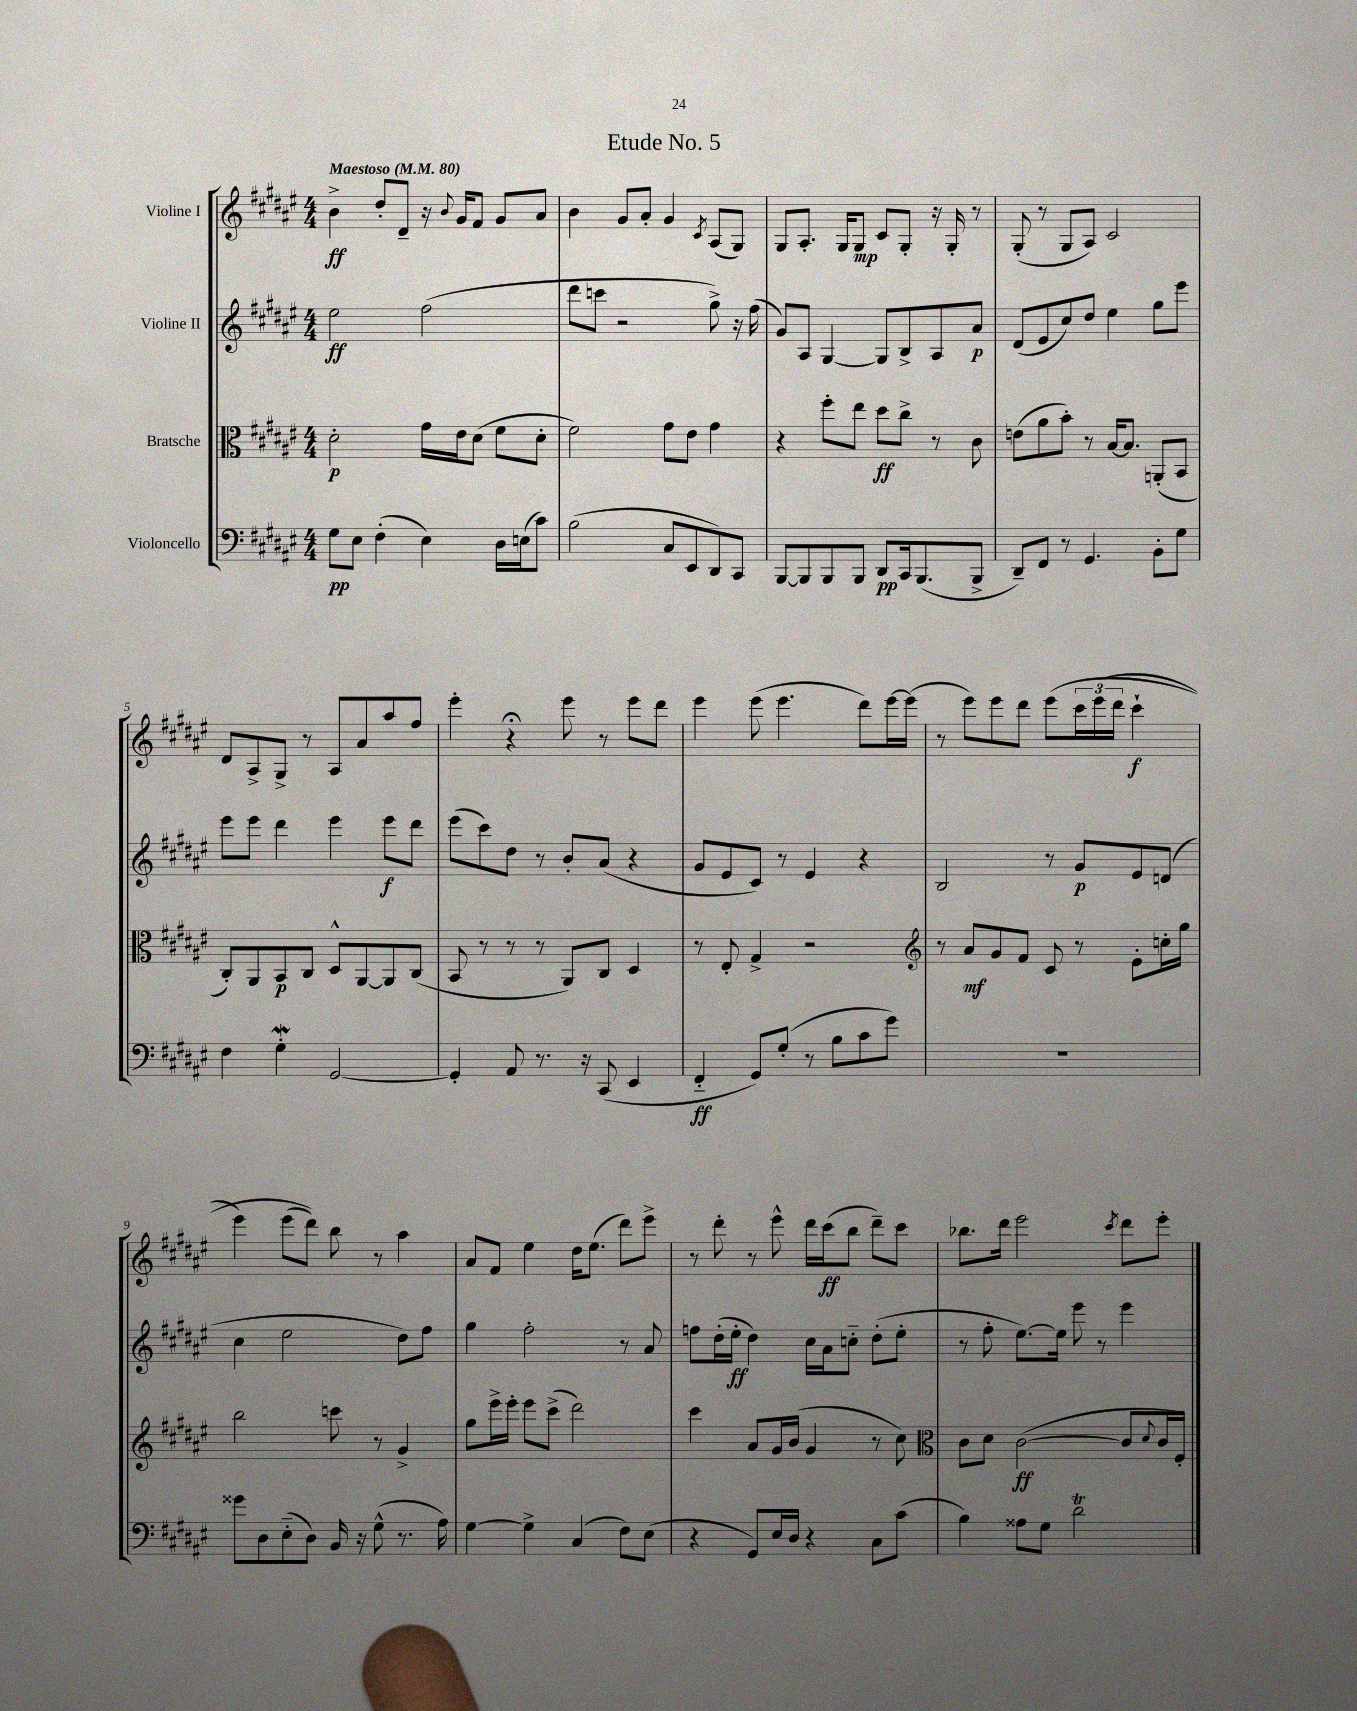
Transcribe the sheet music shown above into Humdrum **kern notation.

**kern	**kern	**kern	**kern
*staff4	*staff3	*staff2	*staff1
*clefF4	*clefC3	*clefG2	*clefG2
*k[f#c#g#d#a#e#]	*k[f#c#g#d#a#e#]	*k[f#c#g#d#a#e#]	*k[f#c#g#d#a#e#]
*M4/4	*M4/4	*M4/4	*M4/4
*MM80	*MM80	*MM80	*MM80
8G#\L	2d#'\	2ee#\	4b^\
8E#\J	.	.	.
(4F#'\	.	.	8dd#'/L
.	.	.	8d#~/J
4E#\)	16g#\LL	(2ff#\	16r
.	.	.	8qqb/
.	16e#\J	.	16g#/LK
.	(8d#\J	.	8f#/J
16D#\LL	8f#\L	.	8g#/L
(16E\J	.	.	.
8c#\J)	8d#'\J	.	8a#/J
=	=	=	=
(2B\	2f#\)	8ddd#\L	4b\
.	.	8ccc\J	.
.	.	2r	8g#/L
.	.	.	8a#'/J
8C#/L	8g#\L	.	4g#/
8EE#/	8e#\J	.	.
.	.	.	8qc#/
8DD#/)	4g#\	8gg#^\)	(8A#/L
8CC#/J	.	16r	8G#/J)
.	.	(16ff#\	.
=	=	=	=
[8BBB/L	4r	8g#/L)	8G#/L
8BBB/]	.	8A#/J	8.A#'/J
8BBB/	8ff#'\L	[4G#/	.
.	.	.	16G#/LK
8BBB/J	8ee#\J	.	8G#/J
8DD#/L	8dd#\L	8G#/]L	8c#/L
16CC#/k	8cc#^\J	8B^/	8G#'/J
(8.BBB/	.	.	.
.	8r	8A#/	16r
.	.	.	16G#'/
8BBB^/J	8c#\	8a#/J	8r
=	=	=	=
8DD#~/L)	(8e\L	(8d#/L	(8G#'/
8FF#/J	8a#\	8e#/	8r
8r	8b'\J)	8cc#/)	8G#/L
4.GG#/	8r	8dd#/J	8A#/J)
.	[16B/LK	4ee#\	2c#/
.	8.B/]J	.	.
8BB'\L	(8AA'/L	8gg#\L	.
8G#\J	8BB/J	8eee#\J	.
=	=	=	=
4F#\	8C#'/L)	8eee#\L	8d#/L
.	8AA#/	8eee#\J	8A#^/
4G#'\	8BB/	4ddd#\	8G#^/J
.	8C#/J	.	8r
[2GG#/	8D#^^/L	4eee#\	8A#/L
.	[8AA#/	.	8a#/
.	8AA#/]	8eee#\L	8aa#/
.	(8C#/J	8ddd#\J	8ff#/J
=	=	=	=
4GG#'/]	8BB/	(8eee#\L	4eee#'\
.	8r	8ccc#\)	.
8AA#/	8r	8dd#\J	4r;
8.r	8r	8r	.
.	8AA#/L)	8b'/L	8eee#\
16r	.	.	.
(8CC#/	8C#/J	(8a#/J	8r
4EE#/	4D#/	4r	8eee#\L
.	.	.	8ddd#\J
=	=	=	=
4FF#'~/	8r	8g#/L	4eee#\
.	8E#'/	8e#/	.
8GG#/L)	4G#^/	8c#/J)	(8eee#\
(8G#'/J	.	8r	4.eee#\
8r	2r	4e#/	.
8B\L	.	.	.
8c#\	.	4r	8ddd#\L)
8g#\J)	.	.	[16eee#\L
.	.	.	(16eee#\]JJ
=	=	=	=
*	*clefG2	*	*
1r	8r	2B/	8r
.	8a#/L	.	8eee#\L)
.	8g#/	.	8eee#\
.	8f#/J	.	8ddd#\J
.	8c#/	8r	&(8eee#\L
.	8r	8g#/L	24ccc#\L
.	.	.	(24eee#\
.	.	.	24ddd#\JJ
.	8e#'\L	8e#/	4ccc#`\
.	16cc'\L	(8d/J	.
.	16gg#\JJ	.	.
=	=	=	=
8g##\L	2bb\	4cc#\	4eee#\)
8D#\	.	.	.
(8E#'~\	.	2ee#\	(8eee#\L
8D#\J)	.	.	8ddd#\J)&)
16BB/	8ccc\	.	8bb\
16r	.	.	.
(8G#^^\	8r	.	8r
8.r	4g#^/	8dd#\L)	4aa#\
.	.	8ff#\J	.
16A#\)	.	.	.
=	=	=	=
[4G#\	8gg#\L	4gg#\	8a#/L
.	16eee#^\L	.	8f#/J
.	16eee#'\JJ	.	.
4G#^\]	8eee#\L	2ff#'\	4ee#\
.	(8ccc#^\J	.	.
(4C#/	2ddd#\)	.	16dd#\LK
.	.	.	(8.ee#\J
8F#\L)	.	8r	8ddd#\L)
(8E#\J	.	8a#/	8eee#^\J
=	=	=	=
4r	4ccc#\	8ff\L	8r
.	.	(16dd#'\L	8ddd#'\
.	.	16ee#'\JJ	.
8GG#/L)	8a#/L	4dd#\)	8r
16E#/L	16g#/L	.	8eee#^^\
16D#/JJ	(16b/JJ	.	.
4r	4g#/	16cc#\LL	16ddd#\LL
.	.	16a#\J	(16ccc#\J
.	.	8cc'~\J	8bb\J
8C#\L	8r	(8dd#'\L	8ddd#~\L)
(8c#\J	8cc#\)	8ee#'\J	8ccc#\J
=	=	=	=
*	*clefC3	*	*
4B\)	8c#\L	8r	8.bb-\L
.	8d#\J	8ff#'\	.
.	.	.	16ddd#\Jk
8A##\L	([2c#\	[8.ee#\L)	2eee#\
8G#\J	.	.	.
.	.	16ee#\]Jk	.
2d#\	.	8eee#\	.
.	.	8r	.
.	.	.	8qccc#/
.	8c#/]L	4eee#\	8ddd#\L
.	8qqd#/	.	.
.	16c#/L	.	8eee#'\J
.	16F#'/JJ)	.	.
==	==	==	==
*-	*-	*-	*-
